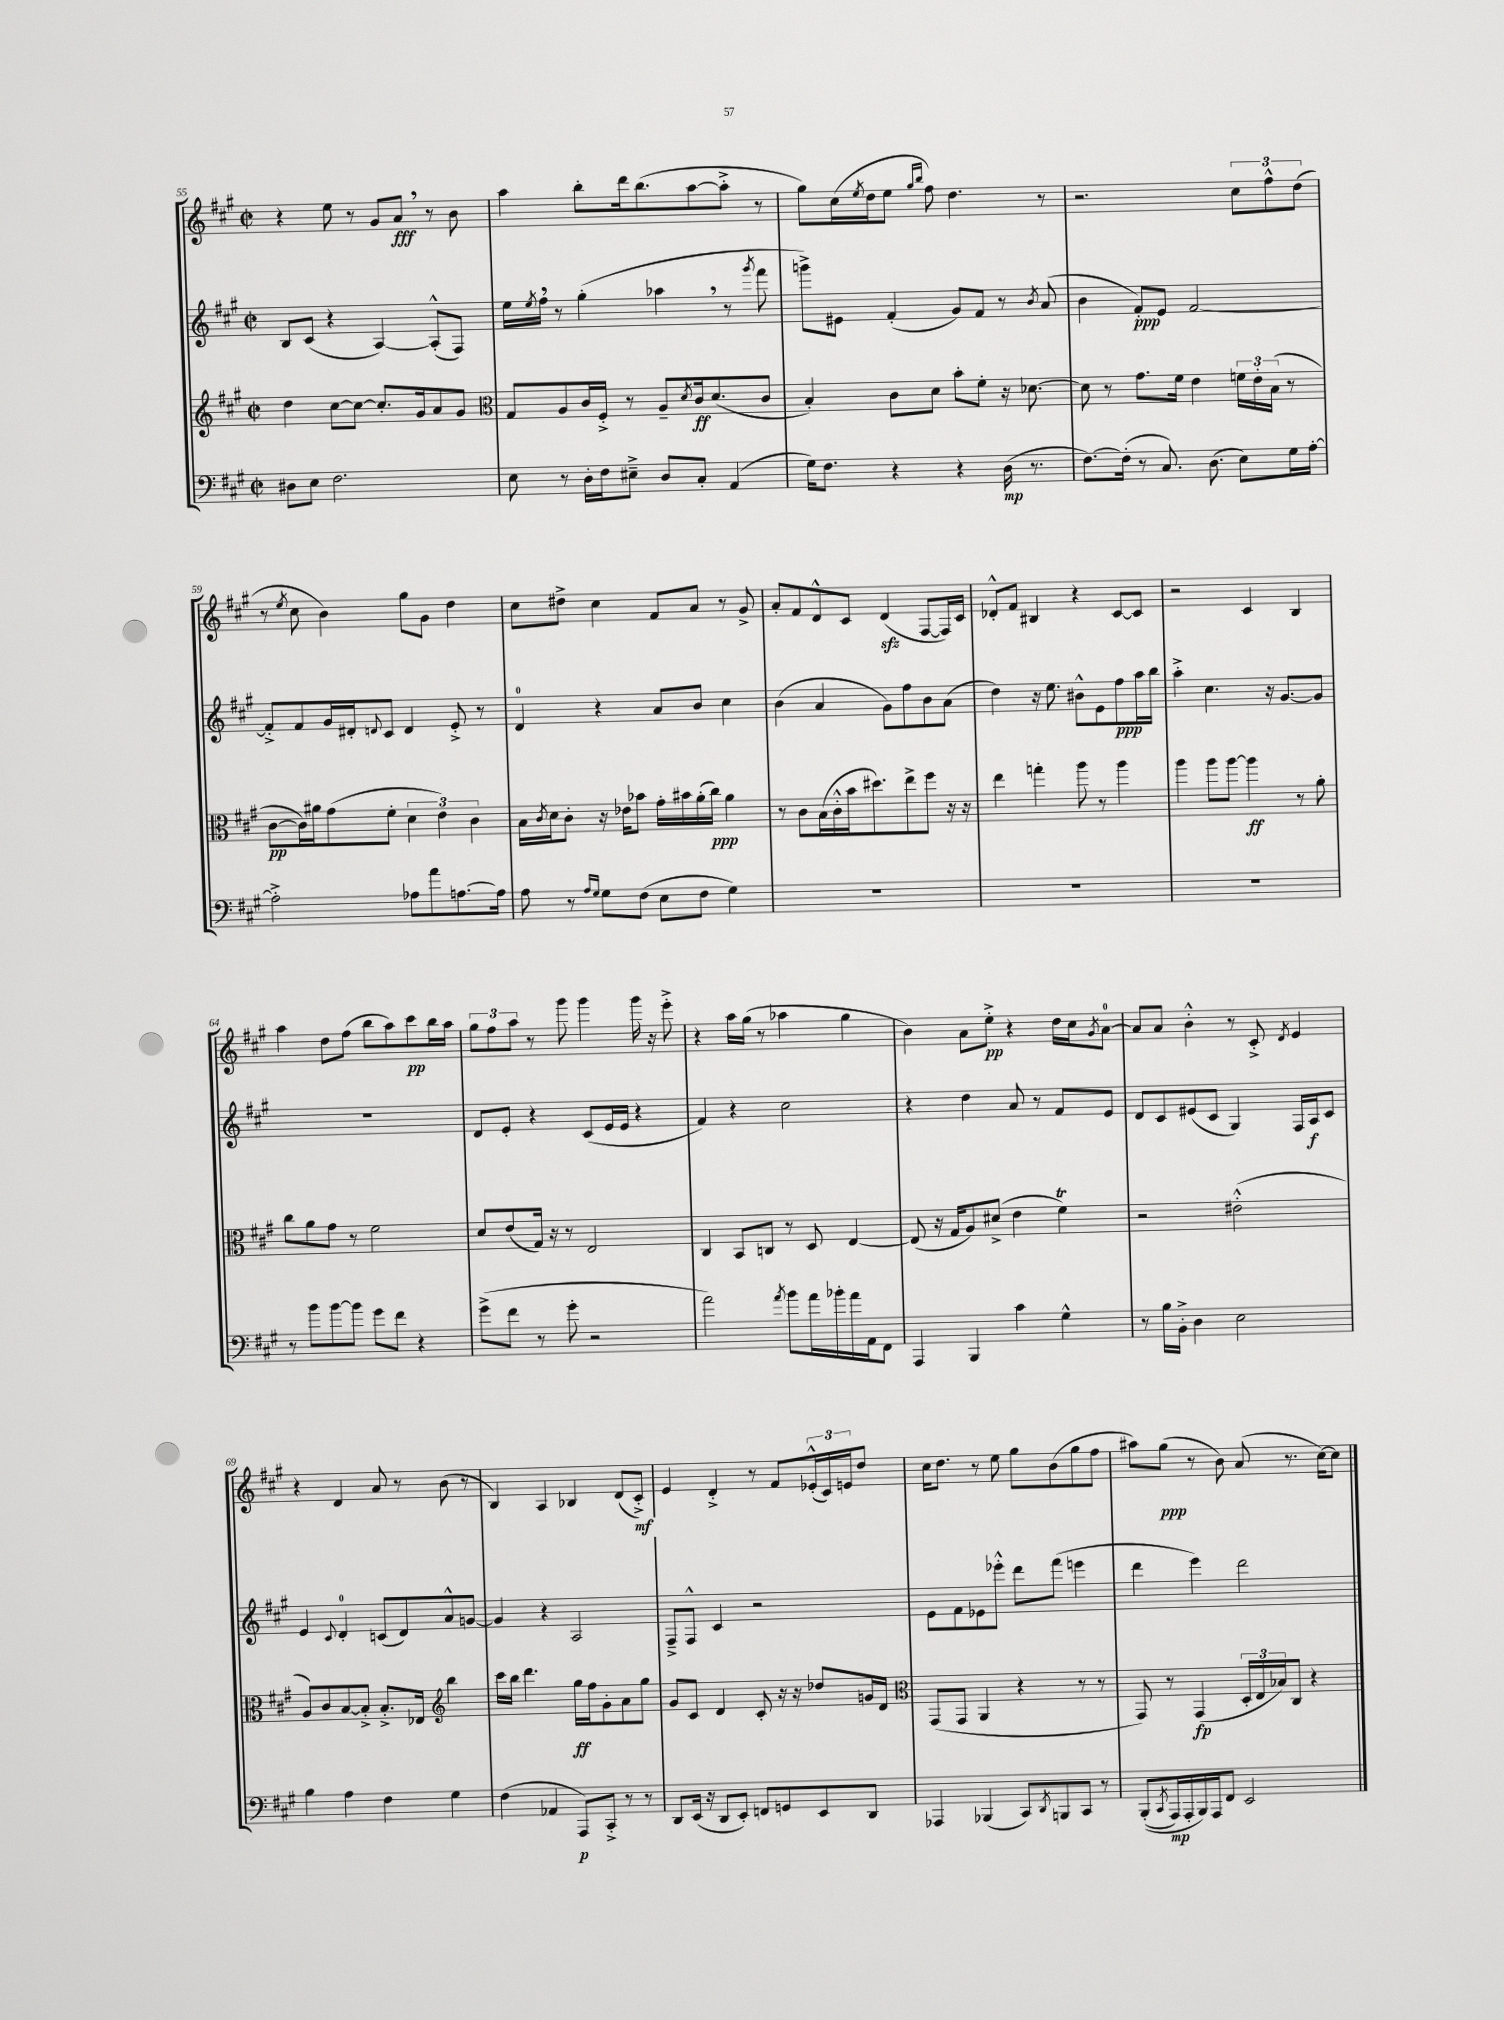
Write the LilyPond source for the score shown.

<<
\new StaffGroup <<
\new Staff = "s0" {
    \clef treble \key a \major \defaultTimeSignature \time 2/2
    r4 e''8 r8 gis'8 a'8\fff \breathe r8 b'8 |
    a''4 b''8-. d'''16 b''8.( a''8~ a''8-.-> r8 |
    gis''8) cis''16( \acciaccatura { e''8 } d''16 e''8 \grace { gis''16 b''16 } fis''8) d''4. r8 |
    r2. \tuplet 3/2 { cis''8 fis''8-^ d''8( } |
    r8 \acciaccatura { e''8 } cis''8 b'4) gis''8 gis'8 d''4 |
    cis''8 dis''8-> cis''4 fis'8 a'8 r8 gis'8-> |
    a'8-. fis'8 d'8-^ cis'8 d'4\sfz( fis8~ fis16) cis'16 |
    des'8-.-^ fis'8 bis4 r4 cis'8~ cis'8 |
    r2 cis'4 b4 |
    a''4 d''8 fis''8( b''8 a''8) cis'''8\pp b''16 a''16 |
    \tuplet 3/2 { gis''8 fis''8 a''8 } r8 gis'''8 gis'''4 gis'''16 r16 e'''8-.-> |
    r4 a''16 gis''16( r8 aes''4 gis''4 |
    b'4) a'8 e''8-.->\pp r4 d''16 cis''16 \acciaccatura { gis'8 } a'8-0~ |
    a'8 a'8 b'4-.-^ r8 cis'8-.-> \acciaccatura { d'8 } e'4 |
    r4 d'4 a'8 r8 b'8( r8 |
    b4) a4 bes4 d'8( cis'8-.->\mf) |
    e'4 d'4-.-> r8 fis'8 \tuplet 3/2 { ees'16-.-^( cis'16) e'16 } d''8 |
    cis''16 d''8. r8 e''8 gis''8 b'8( gis''8 fis''8 |
    ais''8) gis''8\ppp( r8 b'8) a'8( r8. cis''16~) cis''8 \bar "|." |
}
\new Staff = "s1" {
    \clef treble \key a \major \defaultTimeSignature \time 2/2
    b8 cis'8( r4 a4~) a8-.-^( fis8) |
    e''16 \acciaccatura { e''8 } fis''16 \breathe r8 gis''4-.( aes''4 \breathe r8 \acciaccatura { gis'''8 } fis'''8 |
    g'''8->) eis'8 fis'4-.( gis'8) fis'8 r8 \acciaccatura { b'8 } a'8( |
    b'4 fis'8-.\ppp) e'8 fis'2~ |
    fis'8-.-> fis'8 gis'16 dis'16-. \appoggiatura { d'8 } cis'8 d'4 e'8-.-> r8 |
    d'4-0 r4 a'8 b'8 cis''4 |
    b'4( a'4 gis'8) fis''8 b'8 a'8( |
    d''4) r16 e''8. bis'8-^ e'8 fis''8\ppp a''16 b''16 |
    a''4-.-> cis''4. r16 gis'8.~ gis'8 |
    R1 |
    d'8 e'8-. r4 cis'8( e'16 e'16 r4 |
    fis'4) r4 cis''2 |
    r4 d''4 a'8 r8 fis'8 e'8 |
    d'8 cis'8 eis'8( cis'8 gis4) fis16 a16\f cis'8 |
    e'4 \appoggiatura { cis'8 } d'4-0-. c'8( d'8) a'8-^ g'8~ |
    g'4 r4 a2 |
    fis8---> fis8-^ cis'4 r2 |
    e'8 fis'8 ees'8 ees'''8-.-^ d'''8 fis'''8( e'''4 |
    d'''4 e'''4) d'''2 \bar "|." |
}
\new Staff = "s2" {
    \clef treble \key a \major \defaultTimeSignature \time 2/2
    d''4 cis''8~ cis''8~ cis''8.-. gis'16 a'8 gis'8 |
    \clef alto gis8 a8 cis'16 fis16-.-> r8 a8-- \acciaccatura { d'8 } cis'16\ff d'8.( cis'8 |
    b4-.) cis'8 d'8 b'8-. fis'8-. r16 des'8.~ |
    des'8 r8 gis'8. fis'16 e'4 \tuplet 3/2 { f'16 e'16-. b16( } r8 |
    cis'8~\pp cis'16) ais'16 gis'8( fis'8-. \tuplet 3/2 { d'4 e'4) cis'4 } |
    b16 \acciaccatura { cis'8 } d'16 cis'8-. r16 ees'16 bes'8 gis'16-. bis'16 a'16-.( cis''16\ppp) a'4 |
    r8 cis'8 b16( cis'16-.-^ b'16 dis''8.) e''8-> fis''8 r16 r16 |
    e''4 g''4-. a''8 r8 a''4 |
    a''4 a''8 a''8~ a''4\ff r8 a'8-. |
    cis''8 a'8 gis'8 r8 fis'2 |
    d'8 e'8( gis16) r16 r8 e2 |
    cis4 b,8 c8 r8 d8 e4~ |
    e8( r16 gis16 a8) dis'8->( e'4 fis'4\trill) |
    r2 eis'2-.-^( |
    a8) cis'8 b8~ b8-.-> b8.-.-> ees16 \clef treble b''4 |
    cis'''16 b''16 d'''4. gis''16\ff fis''16 gis'8-. a'8 gis''8 |
    gis'8 cis'8 d'4 cis'8-. r16 r16 des''8 g'16 d'16 |
    \clef alto gis,8( gis,8 a,4 r4 r8 r8 |
    gis,8) r8 gis,4\fp( \tuplet 3/2 { d16-. e16 bes16) } cis8 r4 \bar "|." |
}
\new Staff = "s3" {
    \clef bass \key a \major \defaultTimeSignature \time 2/2
    dis8 e8 fis2. |
    e8 r8 d16-. fis16 eis8---> d8 cis8-. a,4( |
    gis16) fis8. r4 r4 d16\mp( r8. |
    fis8.~) fis16-.( r8 cis8.) d8.( e8) gis16 a16~-. |
    a2-.-> aes8 a'8 a8.~ a16 |
    a8 r8 \grace { a16 gis16 } gis8 fis8( e8 fis8 gis4) |
    R1 |
    R1 |
    R1 |
    r8 b'8 b'8~ b'8 gis'8 fis'8 r4 |
    gis'8->( fis'8 r8 gis'8-. r2 |
    a'2) \acciaccatura { a'8 } b'8 a'16 bes'16-. a'16 a,16 fis,8 |
    a,,4 b,,4 cis'4 gis4-^ |
    r8 b16 b,16-.-> d4 e2 |
    b4 a4 fis4 gis4 |
    fis4( aes,4 a,,8\p) cis,8-.-> r8 r8 |
    d,8 e,16( r16 d,8 e,8-.) f,8 g,8 e,8 d,8 |
    aes,,4 bes,,4( cis,8) \acciaccatura { d,8 } b,,8 cis,8 r8 |
    b,,8-.(\( \acciaccatura { cis,8 } a,,16\mp) a,,16-. b,,16\) a,,16 fis,8 e,2 \bar "|." |
}
>>
>>
\layout { \context { \Score currentBarNumber = #55 } }
